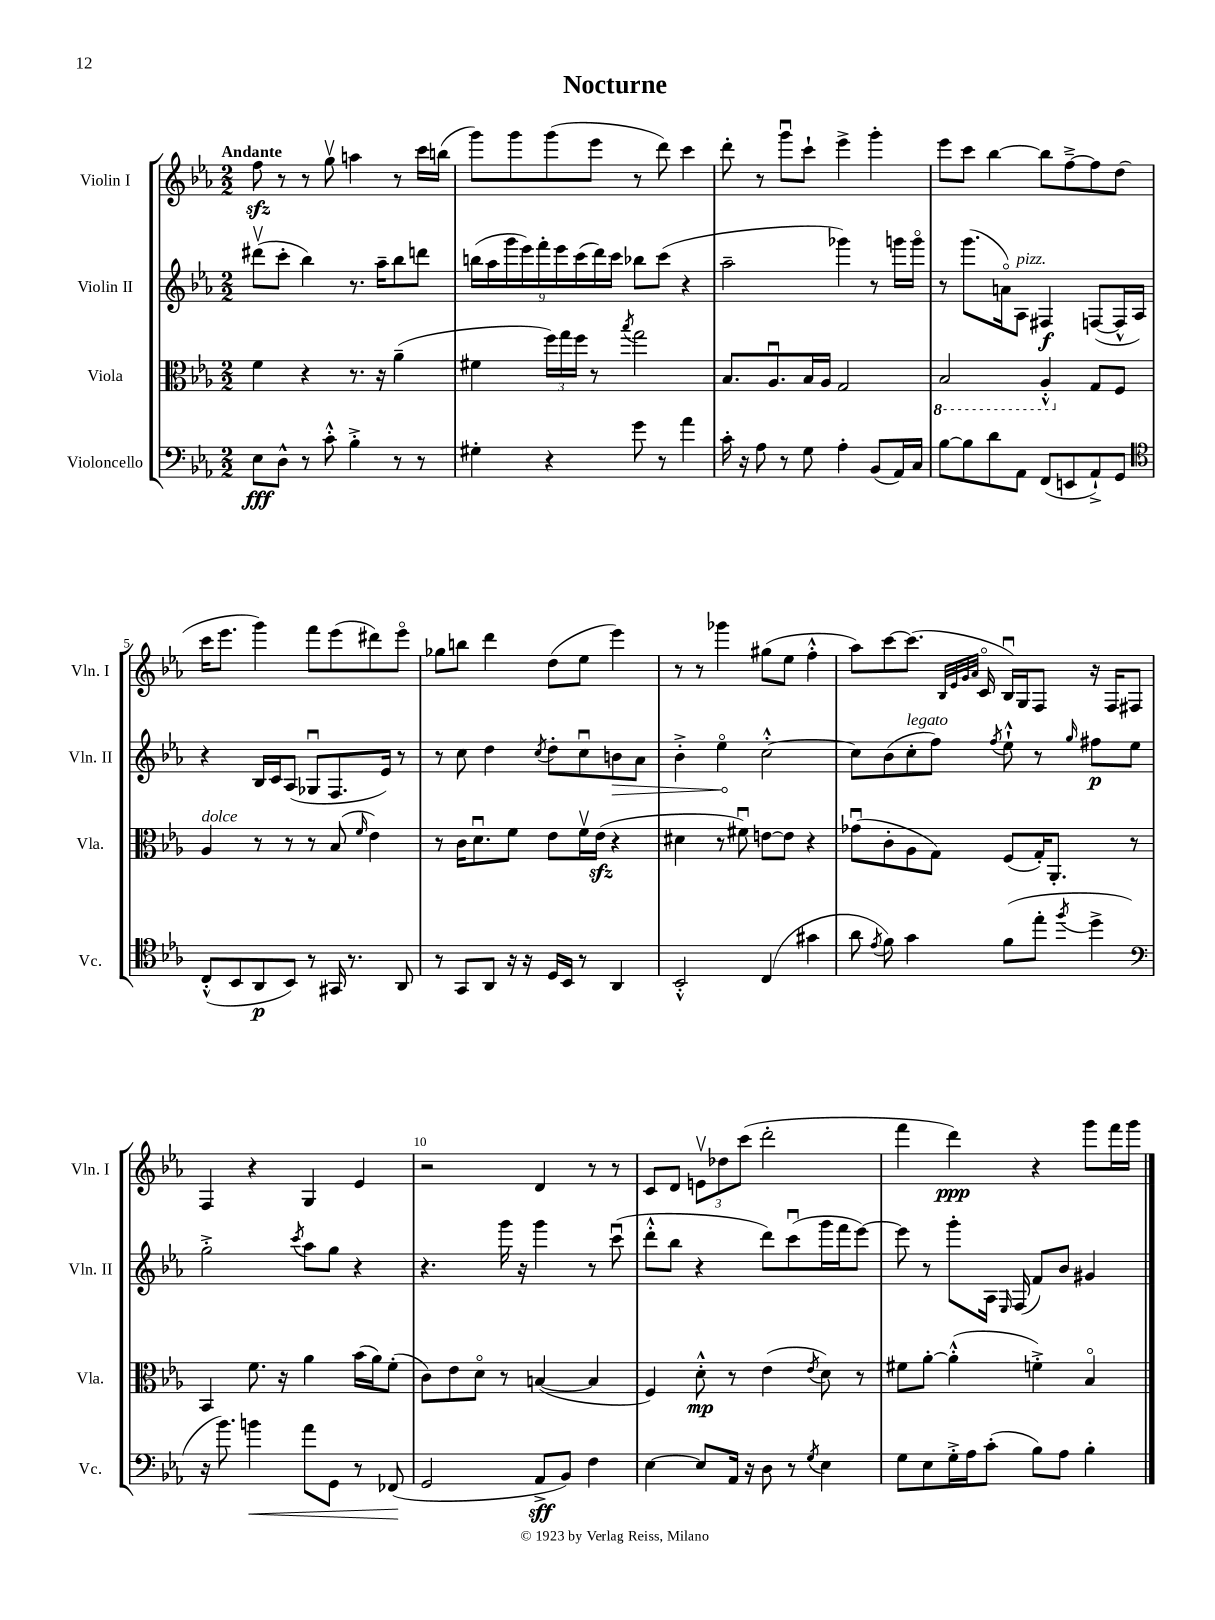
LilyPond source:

\header { title = "Nocturne" }
<<
\new StaffGroup <<
\new Staff = "s0" \with { instrumentName = "Violin I" shortInstrumentName = "Vln. I" } {
    \clef treble \key ees \major \numericTimeSignature \time 2/2 \tempo "Andante"
    \autoBeamOff f''8\sfz r8 r8 g''8\upbow a''4 r8 c'''16[ b''16]( |
    g'''8[) g'''8 g'''8( ees'''8] r8 d'''8) c'''4 |
    d'''8-. r8 g'''8[\downbow c'''8]-! ees'''4-> g'''4-. |
    ees'''8[ c'''8] bes''4~ bes''8[ f''8~---> f''8 d''8]( |
    c'''16[ ees'''8.] g'''4) f'''8[ ees'''8( dis'''8) ees'''8]\flageolet |
    ges''8[ b''8] d'''4 d''8[( ees''8] ees'''4) |
    r8 r8 ges'''4 gis''8[( ees''8] f''4-.-^ |
    aes''8[) c'''8~ c'''8.]( \grace { bes32[ ees'32 g'32 aes'32] } c'16\flageolet bes16[\downbow) g16 f8] r16 f16[ fis8] |
    f4 r4 g4 ees'4 |
    r2 d'4 r8 r8 |
    c'8[ d'8] \tuplet 3/2 { e'8[\upbow des''8 c'''8]( } d'''2-. |
    f'''4 d'''4\ppp) r4 g'''8[ f'''16 g'''16] \bar "|." |
}
\new Staff = "s1" \with { instrumentName = "Violin II" shortInstrumentName = "Vln. II" } {
    \clef treble \key ees \major \numericTimeSignature \time 2/2
    \autoBeamOff dis'''8[\upbow( c'''8]-. bes''4) r8. aes''16[-- bes''8 d'''8] |
    \tuplet 9/8 { b''16[( aes''16 g'''16 ees'''16) f'''16-. ees'''16 c'''16( d'''16) c'''16] } bes''8[ c'''8]( r4 |
    aes''2-- ges'''4) r8 g'''16[ g'''16]\flageolet |
    r8 g'''8.[( a'16\flageolet) aes8]^\markup { \italic "pizz." } fis4\f f8[~( f16-^ aes16]) |
    r4 bes16[ c'16 aes8]( ges8[\downbow f8. ees'16]) r8 |
    r8 c''8 d''4 \acciaccatura { c''8 } d''8[-. c''8\downbow \once \override Hairpin.circled-tip = ##t b'8\> aes'8] |
    bes'4-.-> ees''4\flageolet\! c''2~-.-^ |
    c''8[ bes'8( c''8-.^\markup { \italic "legato" } f''8]) \acciaccatura { f''8 } ees''8-!-^ r8 \grace { g''16 } fis''8[\p ees''8] |
    g''2-.-> \acciaccatura { c'''8 } aes''8[ g''8] r4 |
    r4. g'''16 r16 g'''4 r8 c'''8\downbow( |
    d'''8[-.-^ bes''8] r4 d'''8[) c'''8\downbow( g'''16 f'''16 ees'''8]~) |
    ees'''8 r8 g'''8[-. aes16] \grace { ees16 } f16( f'8[) bes'8] gis'4 \bar "|." |
}
\new Staff = "s2" \with { instrumentName = "Viola" shortInstrumentName = "Vla." } {
    \clef alto \key ees \major \numericTimeSignature \time 2/2
    \autoBeamOff f'4 r4 r8. r16 aes'4--( |
    fis'4 \tuplet 3/2 { f''16[) g''16 f''16] } r8 \acciaccatura { bes''8 } g''2 |
    bes8.[ aes8.\downbow bes16 aes16] g2 |
    \ottava #-1 bes,2 aes,4-.-^ \ottava #0 g8[ f8] |
    aes4^\markup { \italic "dolce" } r8 r8 r8 bes8( \grace { f'16 } ees'4) |
    r8 c'16[ d'8.\downbow f'8] ees'8[ f'16\upbow ees'16]\sfz( r4 |
    dis'4 r8 fis'8\downbow) e'8[~ e'8] r4 |
    ges'8[\downbow( c'8-. aes8 g8]) f8[( g16-.) aes,8.]-. r8 |
    bes,4 f'8. r16 aes'4 bes'16[( aes'16) f'8]-.( |
    c'8[) ees'8 d'8]\flageolet r8 b4~( b4 |
    f4) d'8-.-^\mp r8 ees'4( \acciaccatura { ees'8 } d'8) r8 |
    fis'8[ aes'8]~-. aes'4-.-^( f'4-.->) bes4\flageolet \bar "|." |
}
\new Staff = "s3" \with { instrumentName = "Violoncello" shortInstrumentName = "Vc." } {
    \clef bass \key ees \major \numericTimeSignature \time 2/2
    \autoBeamOff ees8[\fff d8]-^ r8 c'8-.-^ bes4-.-> r8 r8 |
    gis4-. r4 g'8 r8 aes'4 |
    c'16-. r16 aes8 r8 g8 aes4-. bes,8[( aes,16) c16] |
    bes8[~ bes8 d'8 aes,8] f,8[( e,8 aes,8-!->) g,8] |
    \clef tenor c8[-.-^( bes,8 aes,8\p bes,8]) r8 gis,16 r8. aes,8 |
    r8 g,8[ aes,8] r16 r16 d16[ bes,16] r8 aes,4 |
    bes,2-.-^ c4( gis'4 |
    aes'8 \acciaccatura { ees'8 } f'8) g'4 f'8[( ees''8]-. \acciaccatura { f''8 } d''4-> |
    \clef bass r16 bes'8.) b'4\< aes'8[ g,8] r8 fes,8\!( |
    g,2 aes,8[->\sff bes,8]) f4 |
    ees4~ ees8[ aes,16] r16 d8 r8 \acciaccatura { g8 } ees4 |
    g8[ ees8 g16-.-> aes16 c'8]-.( bes8[) aes8] bes4-. \bar "|." |
}
>>
>>
\layout { \context { \Score \override BarNumber.break-visibility = ##(#f #t #t) barNumberVisibility = #(every-nth-bar-number-visible 5) } }
